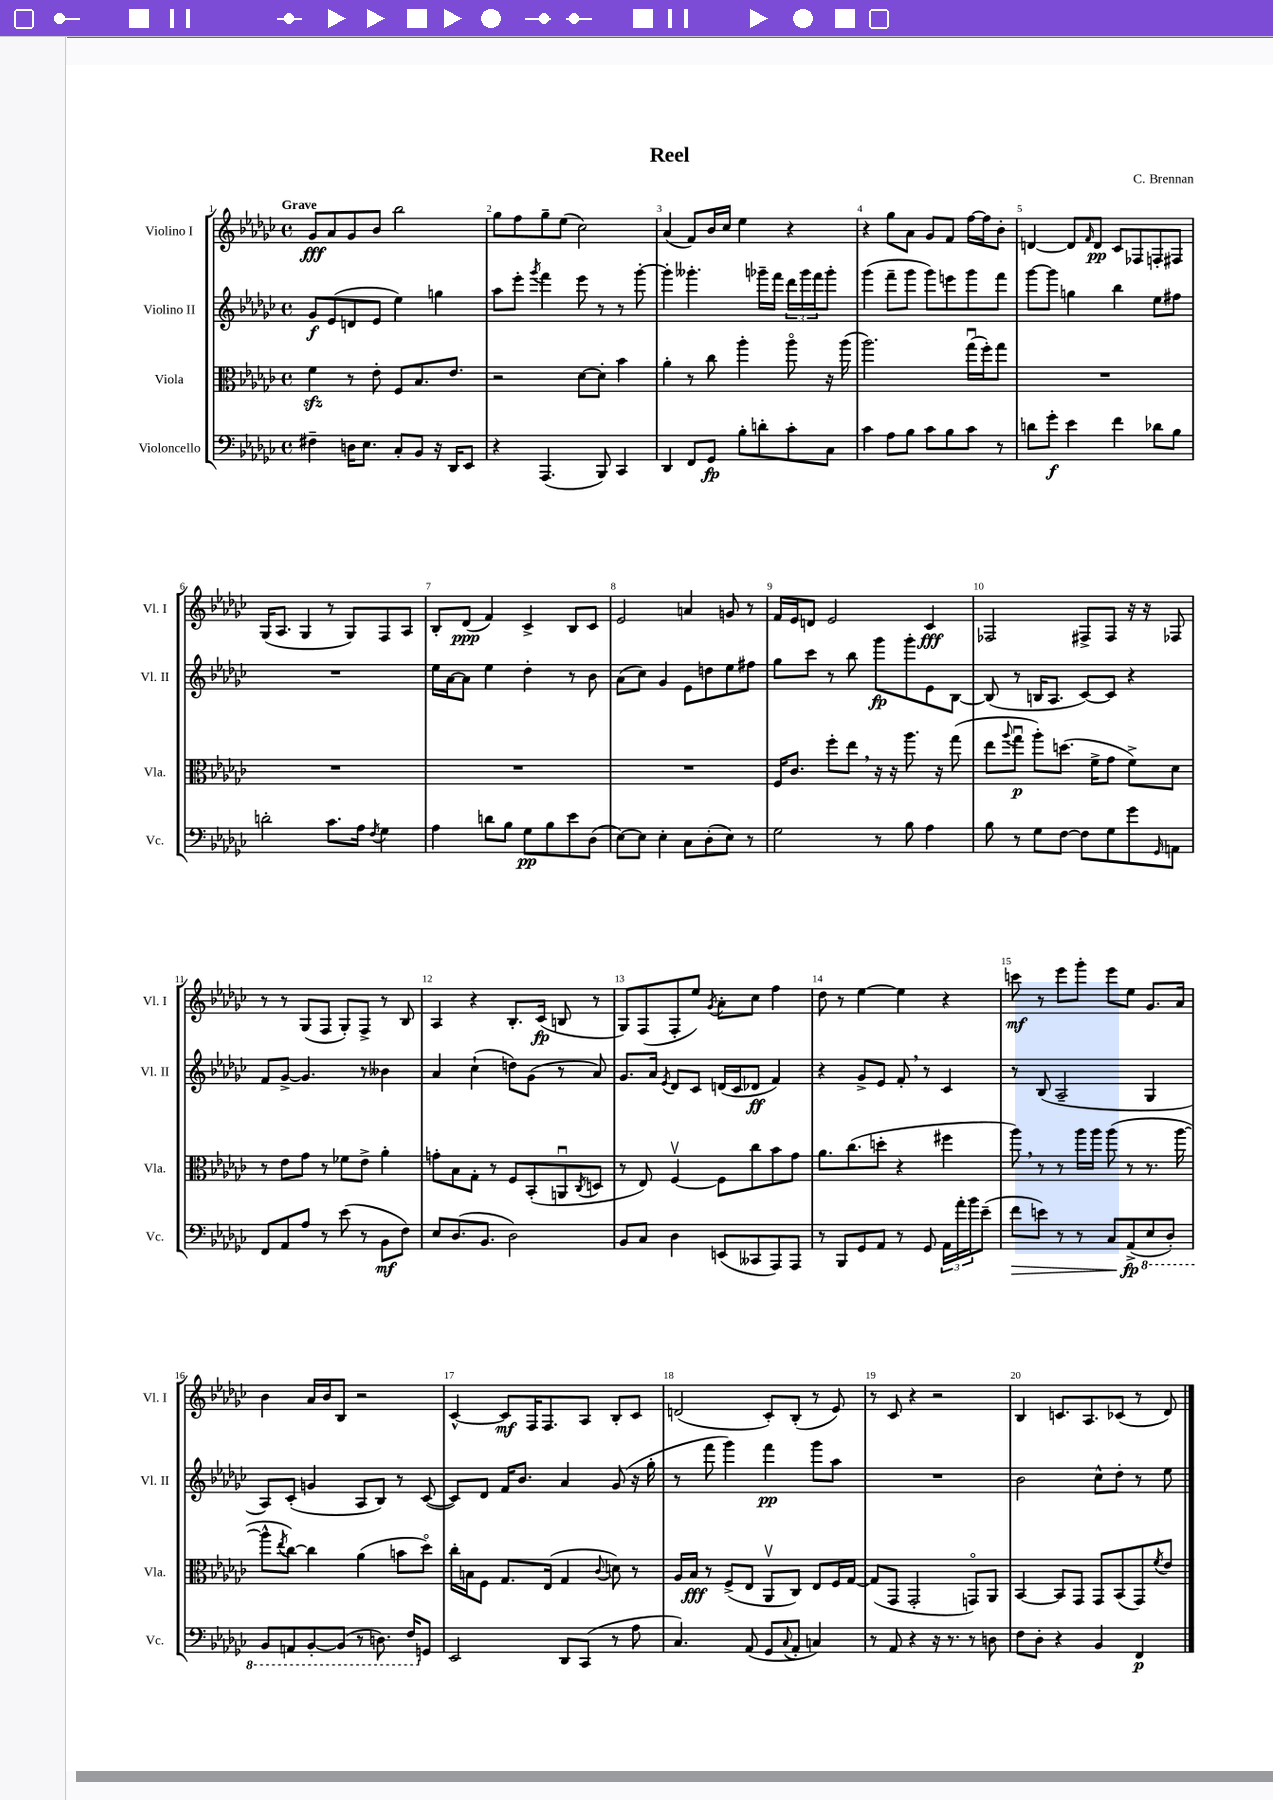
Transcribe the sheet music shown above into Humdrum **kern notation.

**kern	**kern	**kern	**kern
*staff4	*staff3	*staff2	*staff1
*clefF4	*clefC3	*clefG2	*clefG2
*k[b-e-a-d-g-c-]	*k[b-e-a-d-g-c-]	*k[b-e-a-d-g-c-]	*k[b-e-a-d-g-c-]
*M4/4	*M4/4	*M4/4	*M4/4
*met(c)	*met(c)	*met(c)	*met(c)
4F#~	4f	8g-	8g-
.	.	(8e-	8a-
16D	8r	8d	8g-
8.E-	.	.	.
.	8e-'	8e-	8b-
8C-'	8F	4ee-)	2bb-
8BB-	8.B-	.	.
16r	.	4gg	.
16DD-	8.e-	.	.
8EE-	.	.	.
=	=	=	=
4r	2r	8aa-	8gg-
.	.	8eee-'	8ff
.	.	8qggg-	.
(4.AAA-	.	4fff	8gg-~
.	.	.	(8ee-
.	[8d-	8eee-	2cc-)
8BBB-)	8d-']	8r	.
4CC-	4b-	8r	.
.	.	[8ggg-'	.
=	=	=	=
4DD-	4a-'	4ggg-']	(4a-
8FF	8r	4.ggg--'	8f)
8GG-	8cc-	.	16b-
.	.	.	16cc-
8B-'	4aa-'	.	4ee-
8d'	.	16ggg-~	.
.	.	16fff	.
8c-'	8aa-o	24ddd-	4r
.	.	24ggg-	.
.	.	24fff	.
8C-	16r	8ggg-'	.
.	(16aa-	.	.
=	=	=	=
4c-	2.aa-)	(4ggg-	4r
8A-	.	8fff~	8gg-
8B-	.	8ggg-	8a-
8c-	.	8ggg-)	8g-
8B-	.	8eee	8f
8c-	(16gg-u	8ggg-	[16ff
.	16ff')	.	16ff]
8r	8gg-	8fff	8b-'
=	=	=	=
8d	1r	[8ggg-	[4d
8g-'	.	8ggg-]	.
4e-	.	4gg	8d]
.	.	.	16qqf
.	.	.	8d
4f	.	4bb-	8c-
.	.	.	8F-
8d-	.	8ee-	8F'
8B-	.	8ff#	8F#
=	=	=	=
2d'	1r	1r	(16G-
.	.	.	8.A-
.	.	.	4G-
8.c-	.	.	8r
.	.	.	8G-)
16A-	.	.	.
8qF	.	.	.
4G-	.	.	8F
.	.	.	8A-
=	=	=	=
4A-	1r	16ee-	8B-'
.	.	[16a-	.
.	.	8a-]	(8d-
8d	.	4ee-	4f)
8B-	.	.	.
8G-	.	4dd-'	4c-^
8B-	.	.	.
8e-	.	8r	8B-
(8D-	.	8b-	8c-
=	=	=	=
[8E-)	1r	(8a-	2e-
8E-]	.	8cc-)	.
4E-'	.	4g-	.
8C-	.	8e-	4a
(8D-'	.	8dd	.
8E-)	.	8ee-	8g
8r	.	8ff#	8r
=	=	=	=
2G-	16F	8gg-	16f
.	8.c-	.	16e-
.	.	8ccc-	8d
.	8ff'	8r	2e-
.	8ee-	8bb-	.
8r	16r	8ggg-	.
.	16r	.	.
8B-	8.aa-	8ggg-'	.
4A-	.	8e-	4c-
.	16r	.	.
.	(8gg-	[8B-	.
=	=	=	=
8B-	8ee-	(8B-]	2F-
.	8qqaa-	.	.
8r	8gg-u	8r	.
8G-	8aa-')	16B	.
.	.	8.A-	.
[8F	(8.dd	.	.
8F]	.	[8c-)	8F#^
.	16f^	.	.
8G-	8g-	8c-]	8F#
8g-	8f^)	4r	16r
.	.	.	16r
16qqGG-	.	.	.
8AA	8d-	.	8F-
=	=	=	=
8FF	8r	8f	8r
8AA-	8e-	[8g-^	8r
8A-	8g-	4.g-]	(8G-
8r	8r	.	8F
(8e-	8f-	.	8G-')
8r	8e-^	8r	8F^
8BB-	4a-'	4b--	8r
8F)	.	.	8B-
=	=	=	=
8E-	8g'	4a-	4A-
(8.D-	8B-	.	.
.	8G-'	(4cc-`	4r
8.BB-	.	.	.
.	8r	.	.
2D-)	8F	8dd)	8.B-'
.	(8BB-'	(8g-	.
.	.	.	(16c-
.	8AAu	8r	8B
.	8qC-	.	.
.	8D	8a-)	8r
=	=	=	=
8BB-	8r	8.g-	8G-)
8C-	8E-)	.	(8F
.	.	16a-	.
.	.	8qe-	.
4D-	[4Fv	8d-	8F'
.	.	8c-	8ee-)
.	.	.	8qg-
(8EE	8F]	(16d	8a-'
.	.	16c-	.
8CC--	8cc-	8d-	8cc-
8AAA-)	8b-	4f)	4ff
8AAA-	8g-	.	.
=	=	=	=
8r	8.a-	4r	8dd-
8BBB-	.	.	8r
.	(8.cc-	.	.
8GG-	.	8g-^	[4ee-
8AA-	8dd'	8e-	.
8r	4r	8f'	4ee-]
8GG-	.	8r	.
24AA-	4ff#	4c-	4r
24a-'	.	.	.
24b-	.	.	.
(8e-~	.	.	.
=	=	=	=
8f	8aa-)	8r	8ccc
8e)	8r	(8B-	8r
8r	8r	2A-~	8eee-
8r	16aa-	.	8ggg-'
.	16aa-	.	.
8C-	(8aa-	.	8eee-
(8AA-^	8r	.	8ee-
8EE-	8.r	4G-	8.g-
8DD-')	.	.	.
.	[16aa-	.	16a-
=	=	=	=
8BBB-	8aa-^^]	8A-)	4b-
.	8qee-	.	.
8AAA	[8cc-)	(8c-'	.
[8BBB-'	4cc-]	4g	16a-
.	.	.	16b-
(8BBB-]	.	.	8B-
8r	(4a-	8A-	2r
8.DD)	.	8B-)	.
.	8b	8r	.
16FF	.	.	.
8GG	8dd-o)	([8c-	.
=	=	=	=
2EE-	16cc-'	8c-])	[4c-^^
.	16B	.	.
.	8F	8d-	.
.	8.G-	16f	8c-]
.	.	8.b-	.
.	.	.	16F
.	(16E-	.	8.F
8DD-	4G-	4a-	.
(8CC-	.	.	8A-
.	8qqc-	.	.
8r	8d)	(8g-	8B-'
8A-	8r	16r	8c-
.	.	16gg-'	.
=	=	=	=
4.C-)	16A-	8r	(2d
.	16B-	.	.
.	8r	8fff	.
.	(8F^	4ggg-)	.
(8AA-	8E-	.	.
8GG-	8AA-v	4fff	8c-')
8qqC-	.	.	.
8AA-'	8C-)	.	(8B-'
4C)	8E-	8ggg-	8r
.	16F	8aa-	8e-)
.	[16G-	.	.
=	=	=	=
8r	(8G-]	1r	8r
8AA-	8GG-	.	8c-
4r	2GG-'	.	4r
16r	.	.	2r
8.r	.	.	.
8r	8GGo)	.	.
8D	8AA-	.	.
=	=	=	=
8F	[4BB-	2b-	4B-
8D-'	.	.	.
4r	8BB-]	.	8.c
.	8GG-	.	.
.	.	.	8.A-
4BB-	8GG-	8cc-^^	.
.	(8BB-	8dd-'	(8c-
4FF	8GG-)	8r	8r
.	8qf	.	.
.	8e-	8ee-	8d-)
==	==	==	==
*-	*-	*-	*-
